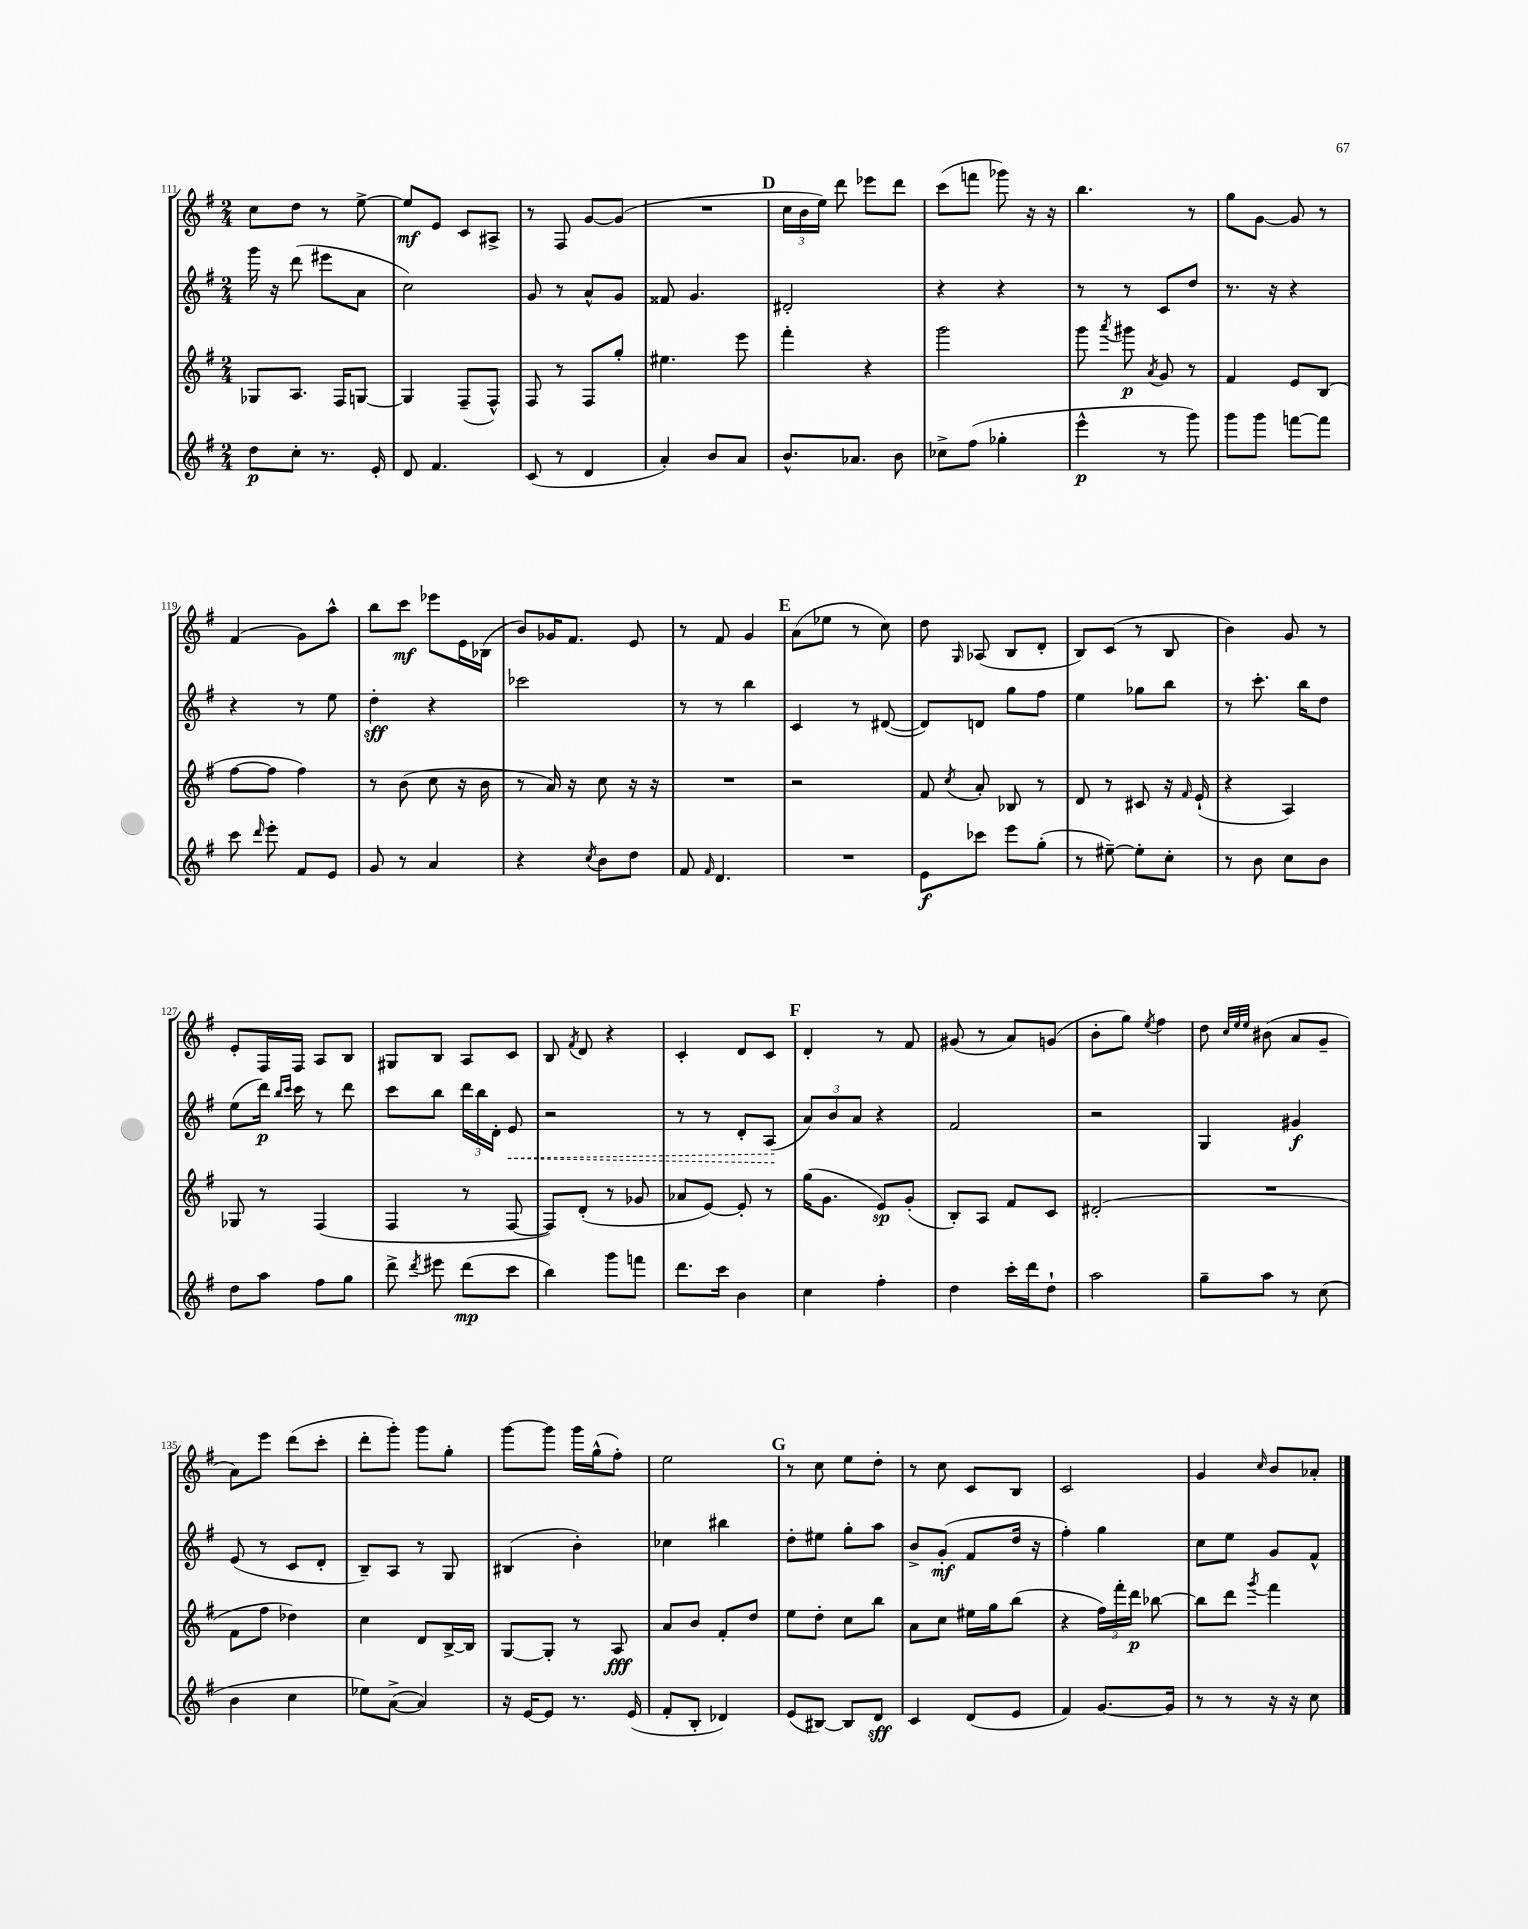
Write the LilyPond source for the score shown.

<<
\new StaffGroup <<
\new Staff = "s0" {
    \clef treble \key g \major \numericTimeSignature \time 2/4
    \autoBeamOff c''8[ d''8] r8 e''8~-> |
    e''8[\mf e'8] c'8[ ais8]-> |
    r8 fis8 g'8[~ g'8]( |
    R2 |
    \mark \markup { \bold "D" } \tuplet 3/2 { c''16[ b'16 e''16]) } d'''8 ees'''8[ d'''8] |
    c'''8[( f'''8] ges'''8) r16 r16 |
    b''4. r8 |
    g''8[ g'8]~ g'8 r8 |
    fis'4( g'8[) a''8]-^ |
    b''8[ c'''8]\mf ees'''8[ e'16 bes16]( |
    b'8[) ges'16 fis'8.] e'8 |
    r8 fis'8 g'4 |
    \mark \markup { \bold "E" } a'8[( ees''8] r8 c''8) |
    d''8 \grace { g16 } aes8( b8[ d'8]-. |
    b8[) c'8]( r8 b8 |
    b'4) g'8 r8 |
    e'8[-. fis16 fis16] a8[ b8] |
    gis8[ b8] a8[ c'8] |
    b8 \acciaccatura { fis'8 } d'8 r4 |
    c'4-. d'8[ c'8] |
    \mark \markup { \bold "F" } d'4-. r8 fis'8 |
    gis'8( r8 a'8[) g'8]( |
    b'8[-. g''8]) \acciaccatura { e''8 } fis''4 |
    d''8 \grace { c''32[ e''32 e''32] } bis'8( a'8[ g'8]-- |
    a'8[) e'''8] d'''8[( c'''8]-. |
    d'''8[-. g'''8]-.) g'''8[ g''8]-. |
    g'''8[~ g'''8] g'''16[ g''16-^( fis''8]-.) |
    e''2 |
    \mark \markup { \bold "G" } r8 c''8 e''8[ d''8]-. |
    r8 c''8 c'8[ b8] |
    c'2 |
    g'4 \grace { c''16 } b'8[ aes'8]-. \bar "|." |
}
\new Staff = "s1" {
    \clef treble \key g \major \numericTimeSignature \time 2/4
    \autoBeamOff g'''16 r16 d'''8( eis'''8[ a'8] |
    c''2) |
    g'8 r8 a'8[-^ g'8] |
    fisis'8 g'4. |
    \mark \markup { \bold "D" } dis'2-. |
    r4 r4 |
    r8 r8 c'8[ d''8] |
    r8. r16 r4 |
    r4 r8 e''8 |
    d''4-.\sff r4 |
    ces'''2 |
    r8 r8 b''4 |
    \mark \markup { \bold "E" } c'4 r8 dis'8~( |
    dis'8[) d'8] g''8[ fis''8] |
    e''4 ges''8[ b''8] |
    r8 c'''8.-. b''16[ d''8] |
    e''8[( d'''16]\p) \grace { b''16[ c'''16] } c'''16 r8 d'''8 |
    c'''8[ b''8] \tuplet 3/2 { d'''16[ b''16 d'16]-. } \once \override Hairpin.style = #'dashed-line e'8\< |
    r2 |
    r8 r8 d'8[-. a8]\!( |
    \mark \markup { \bold "F" } \tuplet 3/2 { a'8[) b'8 a'8] } r4 |
    fis'2 |
    r2 |
    g4 gis'4\f |
    e'8( r8 c'8[ d'8]-. |
    b8[--) a8] r8 g8 |
    bis4( b'4-.) |
    ces''4 bis''4 |
    \mark \markup { \bold "G" } d''8[-. eis''8] g''8[-. a''8] |
    b'8[-> g'8]-.\mf( fis'8[ d''16] r16 |
    fis''4-.) g''4 |
    c''8[ e''8] g'8[ fis'8]-^ \bar "|." |
}
\new Staff = "s2" {
    \clef treble \key g \major \numericTimeSignature \time 2/4
    \autoBeamOff ges8[ a8.] fis16[ g8]~ |
    g4 fis8[--( fis8]-^) |
    fis8 r8 fis8[ g''8]-. |
    eis''4. e'''8 |
    \mark \markup { \bold "D" } fis'''4-. r4 |
    g'''2 |
    g'''8 \acciaccatura { a'''8 } gis'''8\p \acciaccatura { a'8 } g'8 r8 |
    fis'4 e'8[ b8]( |
    fis''8[~ fis''8] fis''4) |
    r8 b'8( c''8 r16 b'16 |
    r8 a'16) r16 c''8 r16 r16 |
    R2 |
    \mark \markup { \bold "E" } r2 |
    fis'8 \acciaccatura { c''8 } a'8-. bes8 r8 |
    d'8 r8 cis'8 r16 \grace { fis'16 } e'16-!( |
    r4 a4) |
    ges8 r8 fis4( |
    fis4 r8 fis8~ |
    fis8[) d'8]-.( r8 ges'8 |
    aes'8[ e'8]~) e'8-. r8 |
    \mark \markup { \bold "F" } g''16[( g'8.] e'8[\sp) g'8]-.( |
    b8[-.) a8] fis'8[ c'8] |
    dis'2-.( |
    R2 |
    fis'8[ fis''8] des''4) |
    c''4 d'8[ b16~-> b16] |
    g8[~ g8]-. r8 a8\fff |
    a'8[ b'8] fis'8[-. d''8] |
    \mark \markup { \bold "G" } e''8[ d''8]-. c''8[ b''8] |
    a'8[ c''8] eis''16[ g''16 b''8]( |
    r4 \tuplet 3/2 { fis''16[) fis'''16-. d'''16]\p } bes''8~ |
    bes''8[ d'''8] \acciaccatura { g'''8 } fis'''4 \bar "|." |
}
\new Staff = "s3" {
    \clef treble \key g \major \numericTimeSignature \time 2/4
    \autoBeamOff d''8[\p c''8]-. r8. e'16-. |
    d'8 fis'4. |
    c'8( r8 d'4 |
    a'4-.) b'8[ a'8] |
    \mark \markup { \bold "D" } b'8.[-^ aes'8.] b'8 |
    ces''8[-> fis''8]( ges''4-. |
    e'''4-^\p r8 g'''8) |
    g'''8[ g'''8] f'''8[~ f'''8] |
    c'''8 \grace { d'''16 } e'''8-. fis'8[ e'8] |
    g'8 r8 a'4 |
    r4 \acciaccatura { c''8 } b'8[ d''8] |
    fis'8 \grace { fis'16 } d'4. |
    \mark \markup { \bold "E" } R2 |
    e'8[\f ces'''8] e'''8[ g''8]-.( |
    r8 eis''8~--) eis''8[-. c''8]-. |
    r8 b'8 c''8[ b'8] |
    d''8[ a''8] fis''8[ g''8] |
    d'''8-> \acciaccatura { d'''8 } eis'''8 d'''8[\mp( c'''8] |
    b''4) g'''8[ f'''8] |
    d'''8.[ c'''16] b'4 |
    \mark \markup { \bold "F" } c''4 fis''4-. |
    d''4 c'''16[-. d'''16 d''8]-! |
    a''2 |
    g''8[-- a''8] r8 c''8( |
    b'4 c''4 |
    ees''8[) a'8]~->( a'4) |
    r16 e'16[~ e'8] r8. e'16( |
    fis'8[-. b8]-. des'4) |
    \mark \markup { \bold "G" } e'8[( bis8]~) bis8[ d'8]\sff |
    c'4 d'8[( e'8] |
    fis'4) g'8.[~ g'16] |
    r8 r8 r16 r16 c''8 \bar "|." |
}
>>
>>
\layout { \context { \Score currentBarNumber = #111 } }
